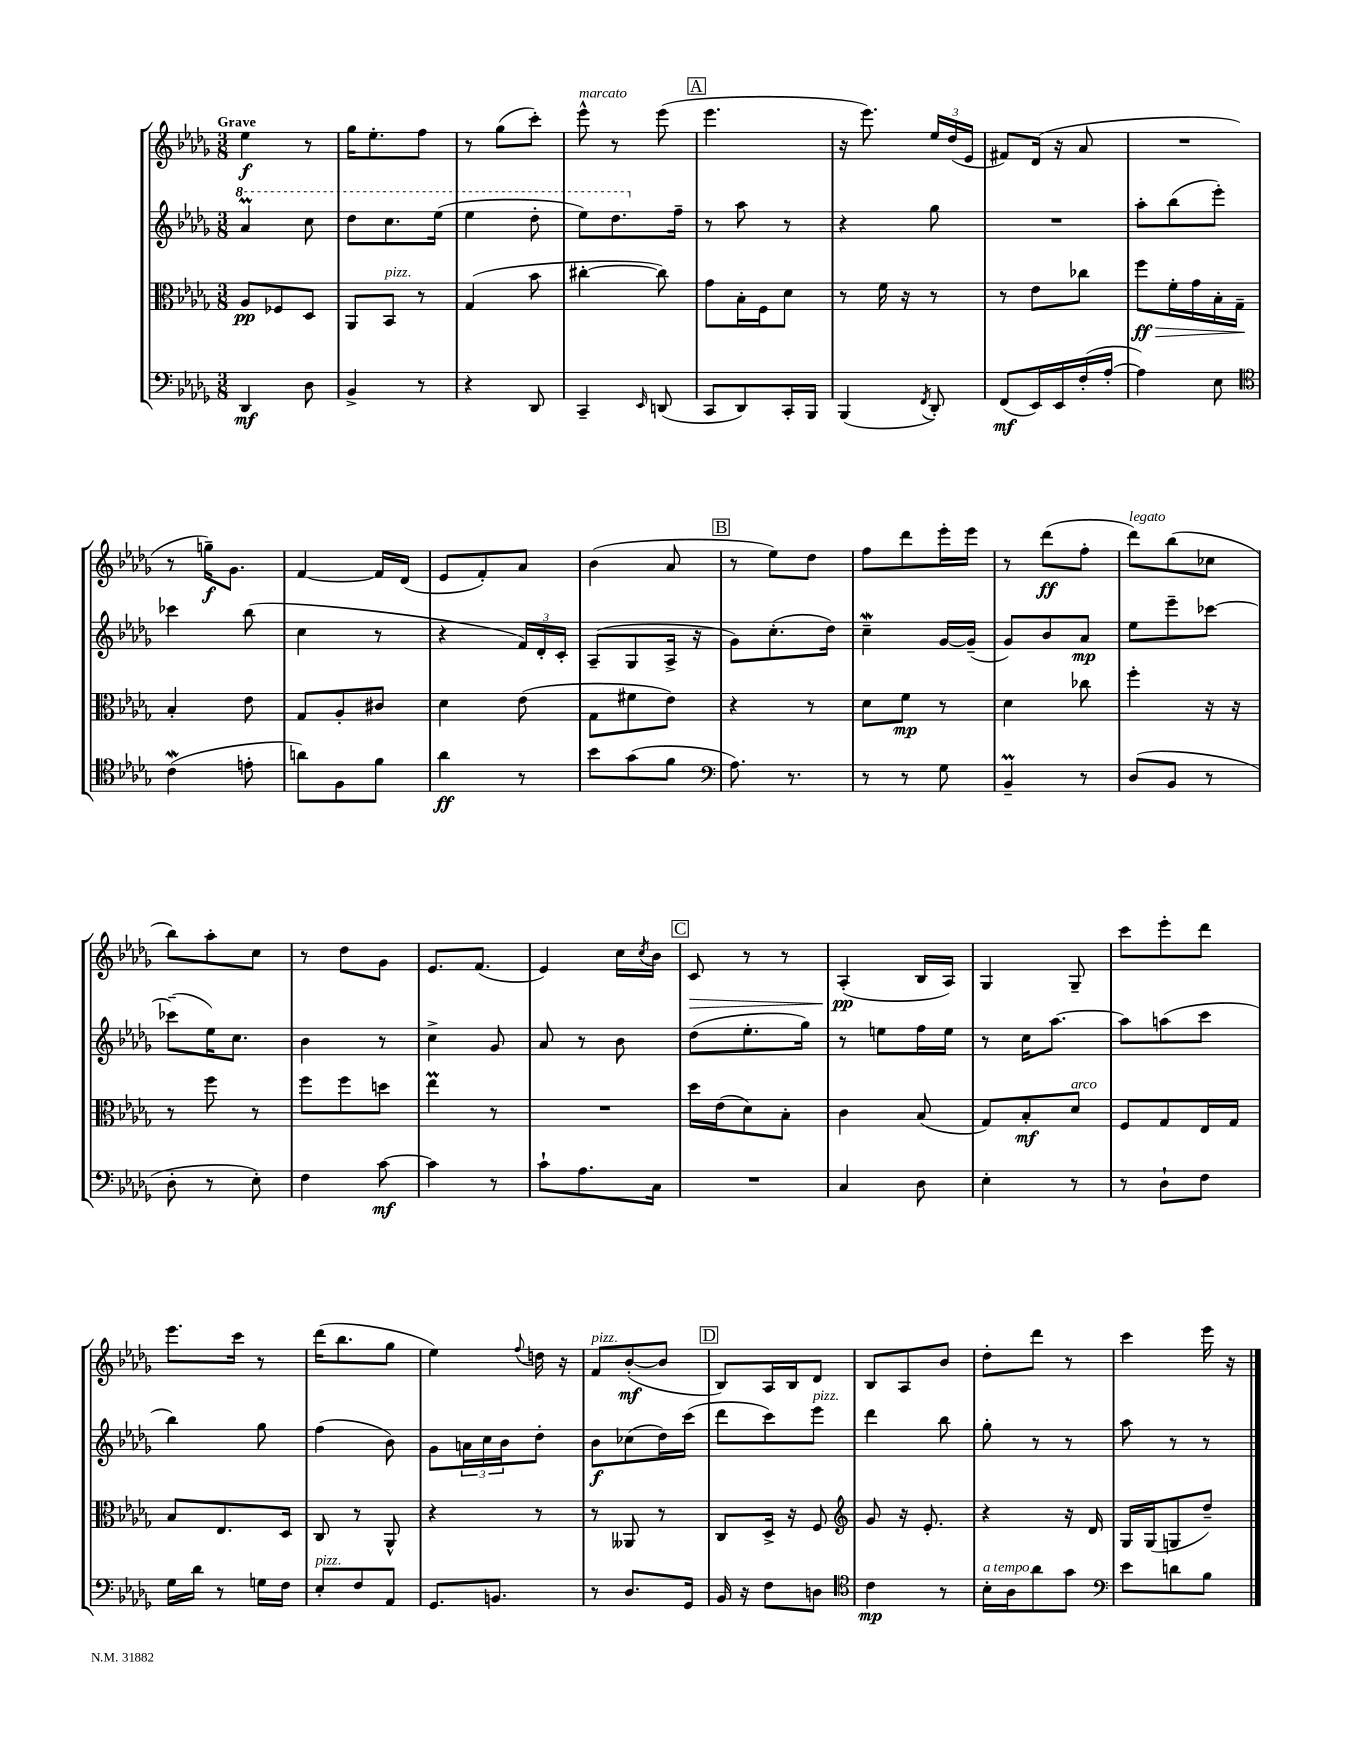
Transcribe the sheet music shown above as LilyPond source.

<<
\new StaffGroup <<
\new Staff = "s0" {
    \clef treble \key des \major \numericTimeSignature \time 3/8 \tempo "Grave"
    ees''4\f r8 |
    ges''16 ees''8.-. f''8 |
    r8 ges''8( c'''8-.) |
    ees'''8-^^\markup { \italic "marcato" } r8 ees'''8( |
    \mark \markup { \box "A" } ees'''4. |
    r16 ees'''8.) \tuplet 3/2 { ees''16 des''16( ees'16 } |
    fis'8) des'16( r16 aes'8 |
    R4. |
    r8 g''16--\f) ges'8. |
    f'4~ f'16 des'16( |
    ees'8 f'8-.) aes'8 |
    bes'4( aes'8 |
    \mark \markup { \box "B" } r8 ees''8) des''8 |
    f''8 des'''8 ees'''16-. ees'''16 |
    r8 des'''8\ff( f''8-. |
    des'''8^\markup { \italic "legato" }) bes''8( ces''8 |
    bes''8) aes''8-. c''8 |
    r8 des''8 ges'8 |
    ees'8. f'8.( |
    ees'4) c''16 \acciaccatura { c''8 } bes'16 |
    \mark \markup { \box "C" } c'8\> r8 r8 |
    aes4-.\pp\!( bes16 aes16) |
    ges4 ges8-- |
    c'''8 ees'''8-. des'''8 |
    ees'''8. c'''16 r8 |
    des'''16( bes''8. ges''8 |
    ees''4) \appoggiatura { f''8 } d''16 r16 |
    f'8^\markup { \italic "pizz." } bes'8~-.\mf( bes'8 |
    \mark \markup { \box "D" } bes8) aes16 bes16 des'8 |
    bes8 aes8 bes'8 |
    des''8-. des'''8 r8 |
    c'''4 ees'''16 r16 \bar "|." |
}
\new Staff = "s1" {
    \clef treble \key des \major \numericTimeSignature \time 3/8
    \ottava #1 aes''4\prall c'''8 |
    des'''8 c'''8. ees'''16( |
    ees'''4 des'''8-. |
    ees'''8) des'''8. \ottava #0 f''16-- |
    \mark \markup { \box "A" } r8 aes''8 r8 |
    r4 ges''8 |
    R4. |
    aes''8-. bes''8( ees'''8-.) |
    ces'''4 bes''8( |
    c''4 r8 |
    r4 \tuplet 3/2 { f'16) des'16-. c'16-. } |
    aes8--( ges8 aes16-> r16 |
    \mark \markup { \box "B" } ges'8) c''8.-.( des''16) |
    c''4--\mordent ges'16~ ges'16--( |
    ges'8) bes'8 aes'8\mp |
    ees''8 ees'''8-- ces'''8~ |
    ces'''8--( ees''16) c''8. |
    bes'4 r8 |
    c''4-> ges'8 |
    aes'8 r8 bes'8 |
    \mark \markup { \box "C" } des''8( ees''8.-. ges''16) |
    r8 e''8 f''16 e''16 |
    r8 c''16 aes''8.~ |
    aes''8 a''8( c'''8 |
    bes''4) ges''8 |
    f''4( bes'8) |
    ges'8 \tuplet 3/2 { a'16 c''16 bes'16 } des''8-. |
    bes'8\f ces''8( des''16) c'''16( |
    \mark \markup { \box "D" } des'''8 c'''8) ees'''8^\markup { \italic "pizz." } |
    des'''4 bes''8 |
    ges''8-. r8 r8 |
    aes''8 r8 r8 \bar "|." |
}
\new Staff = "s2" {
    \clef alto \key des \major \numericTimeSignature \time 3/8
    aes8\pp fes8 des8 |
    aes,8 bes,8^\markup { \italic "pizz." } r8 |
    ges4( bes'8 |
    cis''4~-. cis''8) |
    \mark \markup { \box "A" } ges'8 bes16-. f16 des'8 |
    r8 f'16 r16 r8 |
    r8 ees'8 ces''8 |
    f''8\ff\> f'16-. ges'16 bes16-. ges16--\! |
    bes4-. ees'8 |
    ges8 aes8-. cis'8 |
    des'4 ees'8( |
    ges8 fis'8 ees'8) |
    \mark \markup { \box "B" } r4 r8 |
    des'8 f'8\mp r8 |
    des'4 ces''8 |
    f''4-. r16 r16 |
    r8 f''8 r8 |
    f''8 f''8 d''8 |
    ees''4\prall r8 |
    R4. |
    \mark \markup { \box "C" } des''16 ees'16( des'8) bes8-. |
    c'4 bes8( |
    ges8) bes8-.\mf des'8^\markup { \italic "arco" } |
    f8 ges8 ees16 ges16 |
    bes8 ees8. des16 |
    c8 r8 aes,8-^ |
    r4 r8 |
    r8 aeses,8 r8 |
    \mark \markup { \box "D" } c8 des16-> r16 f8 |
    \clef treble ges'8 r16 ees'8.-. |
    r4 r16 des'16 |
    ges16 ges16( g8 des''8--) \bar "|." |
}
\new Staff = "s3" {
    \clef bass \key des \major \numericTimeSignature \time 3/8
    des,4\mf des8 |
    bes,4-> r8 |
    r4 des,8 |
    c,4-- \grace { ees,16 } d,8( |
    \mark \markup { \box "A" } c,8 des,8) c,16-. bes,,16 |
    bes,,4( \acciaccatura { f,8 } des,8-.) |
    f,8\mf( ees,16) ees,16 f16-.( aes16~-. |
    aes4) ees8 |
    \clef tenor c'4\mordent( e'8-. |
    a'8) f8 f'8 |
    aes'4\ff r8 |
    bes'8 ges'8( f'8 |
    \mark \markup { \box "B" } \clef bass aes8.) r8. |
    r8 r8 ges8 |
    bes,4--\prall r8 |
    des8( bes,8 r8 |
    des8-. r8 ees8-.) |
    f4 c'8~\mf |
    c'4 r8 |
    c'8-! aes8. c16 |
    \mark \markup { \box "C" } R4. |
    c4 des8 |
    ees4-. r8 |
    r8 des8-! f8 |
    ges16 des'16 r8 g16 f16 |
    ees8-.^\markup { \italic "pizz." } f8 aes,8 |
    ges,8. b,8. |
    r8 des8. ges,16 |
    \mark \markup { \box "D" } bes,16 r16 f8 d8 |
    \clef tenor c'4\mp r8 |
    bes16-.^\markup { \italic "a tempo" } aes16 aes'8 ges'8 |
    \clef bass ees'8 d'8 bes8 \bar "|." |
}
>>
>>
\layout { \context { \Score \remove "Bar_number_engraver" } }
